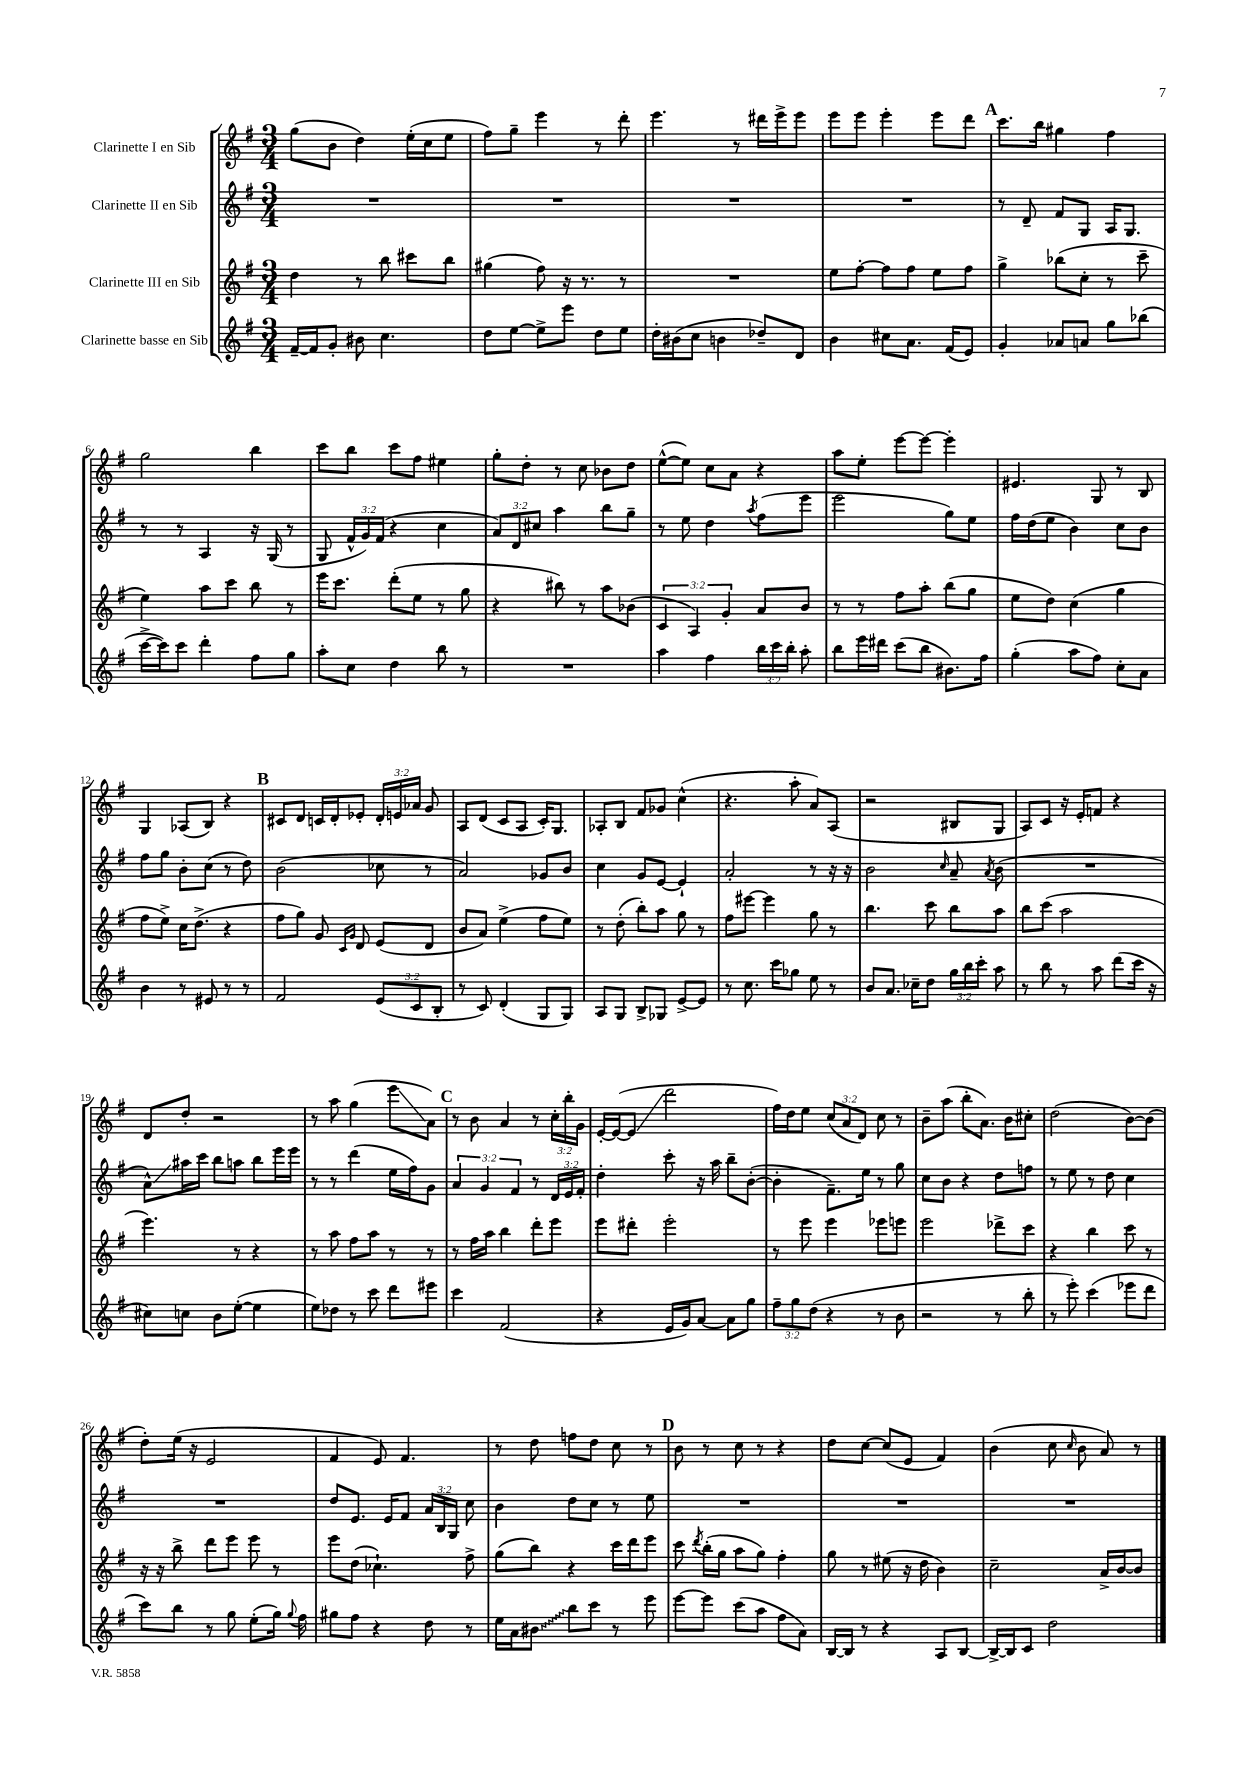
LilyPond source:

<<
\new StaffGroup <<
\new Staff = "s0" \with { instrumentName = "Clarinette I en Sib" } {
    \clef treble \key g \major \numericTimeSignature \time 3/4 \override Staff.TupletNumber.text = #tuplet-number::calc-fraction-text
    \autoBeamOff g''8[( b'8] d''4) e''16[-.( c''16 e''8] |
    fis''8[) g''8]-- e'''4 r8 d'''8-. |
    e'''4. r8 dis'''16[ e'''16-> e'''8] |
    e'''8[ e'''8] e'''4-. e'''8[ d'''8] |
    \mark \markup { \bold "A" } c'''8.[ b''16] gis''4 fis''4 |
    g''2 b''4 |
    c'''8[ b''8] c'''8[ fis''8] eis''4 |
    g''8[-. d''8]-. r8 c''8 bes'8[ d''8] |
    e''8[~-^( e''8]) c''8[ a'8] r4 |
    a''8[ e''8]-. e'''8[~ e'''8]~ e'''4-. |
    eis'4. g8 r8 b8 |
    g4 aes8[( b8]) r4 |
    \mark \markup { \bold "B" } cis'8[ d'8] c'16[ d'16-. ees'8]-. \tuplet 3/2 { d'16[-. e'16 aes'16] } g'8 |
    a8[ d'8]( c'8[ a8] c'16[-.) g8.] |
    aes8[-. b8] fis'8[ ges'8] c''4-^( |
    r4. a''8-. a'8[) a8]( |
    r2 bis8[ g8] |
    a8[) c'8] r16 e'16[-. f'8] r4 |
    d'8[ d''8]-. r2 |
    r8 a''8 g''4( e'''8[\glissando a'8]) |
    \mark \markup { \bold "C" } r8 b'8 a'4 r8 \tuplet 3/2 { c''16[-. b''16-. g'16] } |
    e'16[~-. e'16~( e'8]\glissando d'''2 |
    fis''16[) d''16 e''8] \tuplet 3/2 { c''8[( a'8 d'8]) } c''8 r8 |
    b'8[-- a''8]( b''8[-. a'8.]) b'16[ cis''8]-. |
    d''2( b'8[~) b'8]( |
    d''8[-.) e''16]( r16 e'2 |
    fis'4 e'8) fis'4. |
    r8 d''8 f''8[ d''8] c''8 r8 |
    \mark \markup { \bold "D" } b'8 r8 c''8 r8 r4 |
    d''8[ c''8]~ c''8[( e'8] fis'4) |
    b'4( c''8 \grace { c''16 } b'8 a'8) r8 \bar "|." |
}
\new Staff = "s1" \with { instrumentName = "Clarinette II en Sib" } {
    \clef treble \key g \major \numericTimeSignature \time 3/4 \override Staff.TupletNumber.text = #tuplet-number::calc-fraction-text
    \autoBeamOff R2. |
    R2. |
    R2. |
    R2. |
    \mark \markup { \bold "A" } r8 d'8-- fis'8[ g8] a16[ g8.] |
    r8 r8 a4 r16 g16( r8 |
    g8 \tuplet 3/2 { fis'16[-^ g'16) fis'16]( } r4 c''4 |
    \tuplet 3/2 { a'8[) d'8 cis''8] } a''4 b''8[ g''8]-- |
    r8 e''8 d''4 \acciaccatura { a''8 } fis''8[( e'''8] |
    e'''2 g''8[) e''8] |
    fis''16[ d''16( e''8] b'4) c''8[ b'8] |
    fis''8[ g''8] b'8[-. c''8]( r8 d''8) |
    \mark \markup { \bold "B" } b'2( ces''8 r8 |
    a'2) ges'8[ b'8] |
    c''4 g'8[ e'8]~ e'4-! |
    a'2-. r8 r16 r16 |
    b'2 \grace { c''16 } a'8-- \acciaccatura { a'8 } b'8( |
    R2. |
    a'8[-^\glissando) ais''16 c'''16] b''8[ a''8] b''8[ e'''16 e'''16] |
    r8 r8 d'''4( e''16[ fis''16) g'8] |
    \mark \markup { \bold "C" } \tuplet 3/2 { a'4 g'4 fis'4 } r8 \tuplet 3/2 { d'16[ e'16 fis'16]-. } |
    d''4-. c'''8-. r16 a''16 b''8[-- b'8]~-.( |
    b'4-. fis'8.[--) e''16] r8 g''8 |
    c''8[ b'8] r4 d''8[ f''8] |
    r8 e''8 r8 d''8 c''4 |
    R2. |
    d''8[ e'8.] e'16[ fis'8] \tuplet 3/2 { a'16[ b16 g16] } c''8 |
    b'4 d''8[ c''8] r8 e''8 |
    \mark \markup { \bold "D" } R2. |
    R2. |
    R2. \bar "|." |
}
\new Staff = "s2" \with { instrumentName = "Clarinette III en Sib" } {
    \clef treble \key g \major \numericTimeSignature \time 3/4 \override Staff.TupletNumber.text = #tuplet-number::calc-fraction-text
    \autoBeamOff d''4 r8 b''8 cis'''8[ b''8] |
    gis''4( fis''8) r16 r8. r8 |
    R2. |
    e''8[ fis''8]~-. fis''8[ fis''8] e''8[ fis''8] |
    \mark \markup { \bold "A" } g''4-> bes''8[( c''8]-. r8 c'''8-- |
    e''4) a''8[ c'''8] b''8 r8 |
    e'''16[ c'''8.] d'''8[-.( e''8] r8 g''8 |
    r4 bis''8) r8 a''8[ bes'8]( |
    \tuplet 3/2 { c'4 a4) g'4-. } a'8[ b'8] |
    r8 r8 fis''8[ a''8]-. b''8[( g''8] |
    e''8[ d''8]) c''4( g''4 |
    fis''8[ e''8]->) c''16[ d''8.]->( r4 |
    \mark \markup { \bold "B" } fis''8[ g''8]) g'8 \grace { c'16[ g'16] } d'8 e'8[( d'8] |
    b'8[ a'8]) e''4->( fis''8[ e''8]) |
    r8 d''8-.( b''8[-.) a''8] g''8 r8 |
    fis''8[ eis'''8]~ eis'''4 g''8 r8 |
    b''4. c'''8 b''8[ a''8] |
    b''8[ c'''8]( a''2 |
    e'''4.) r8 r4 |
    r8 a''8 fis''8[ a''8] r8 r8 |
    \mark \markup { \bold "C" } r8 fis''16[ a''16] b''4 d'''8[-. e'''8] |
    e'''8[ dis'''8]-. e'''2-. |
    r8 e'''8 e'''4 ees'''8[ e'''8] |
    e'''2 des'''8[-> c'''8] |
    r4 b''4 c'''8 r8 |
    r16 r16 b''8-> d'''8[ e'''8] e'''8 r8 |
    e'''8[ d''8]( ces''4.-!) fis''8-> |
    g''8[( b''8]) r4 c'''16[ d'''16 e'''8] |
    \mark \markup { \bold "D" } c'''8 \acciaccatura { d'''8 } b''16[-.( g''16] a''8[ g''8]) fis''4-. |
    g''8 r8 eis''8( r16 d''16 b'4) |
    c''2-- a'16[-> b'16~ b'8] \bar "|." |
}
\new Staff = "s3" \with { instrumentName = "Clarinette basse en Sib" } {
    \clef treble \key g \major \numericTimeSignature \time 3/4 \override Staff.TupletNumber.text = #tuplet-number::calc-fraction-text
    \autoBeamOff fis'16[~-- fis'16 g'8]-. bis'8 c''4. |
    d''8[ e''8]~ e''8[-> e'''8] d''8[ e''8] |
    d''16[-. bis'16( c''8] b'4 des''8[--) d'8] |
    b'4 cis''8[ a'8.] fis'16[( e'8]) |
    \mark \markup { \bold "A" } g'4-. aes'8[ a'8] g''8[ bes''8]( |
    c'''16[~-> c'''16) c'''8] d'''4-. fis''8[ g''8] |
    a''8[-. c''8] d''4 b''8 r8 |
    R2. |
    a''4 fis''4 \tuplet 3/2 { b''16[ c'''16 b''16]-. } a''8-. |
    b''8[ e'''16 dis'''16] c'''8[( b''8] bis'8.[) fis''16] |
    g''4-.( a''8[ fis''8]) c''8[-. a'8] |
    b'4 r8 eis'8 r8 r8 |
    \mark \markup { \bold "B" } fis'2 \tuplet 3/2 { e'8[( c'8 b8]-. } |
    r8 c'8) d'4-.( g8[ g8]) |
    a8[ g8] b8[-> ges8] e'8[~-> e'8] |
    r8 c''8. c'''16[ ges''8] e''8 r8 |
    b'8[ a'8.] ces''16[-- d''8] \tuplet 3/2 { g''16[ b''16 c'''16]-. } a''8 |
    r8 b''8 r8 a''8 d'''8[( c'''16] r16 |
    cis''8[) c''8] b'8[ e''8]~-.( e''4 |
    e''8[) des''8] r8 c'''8 d'''8[ eis'''8] |
    \mark \markup { \bold "C" } c'''4 fis'2( |
    r4 e'16[ g'16) a'8]~ a'8[ g''8] |
    \tuplet 3/2 { fis''8[-- g''8 d''8]( } r4 r8 b'8 |
    r2 r8 b''8-. |
    r8 e'''8-.) c'''4( ees'''8[ d'''8] |
    c'''8[) b''8] r8 g''8 e''8[-.( g''16]) \appoggiatura { g''8 } fis''16 |
    gis''8[ fis''8] r4 d''8 r8 |
    e''16[ a'16 \once \override Glissando.style = #'zigzag bis'8]\glissando b''8[ c'''8] r8 e'''8 |
    \mark \markup { \bold "D" } e'''8[~ e'''8] c'''8[( a''8] fis''8[ a'8]) |
    b16[~ b16] r8 r4 a8[ b8]~ |
    b16[~-> b16 c'8] d''2 \bar "|." |
}
>>
>>
